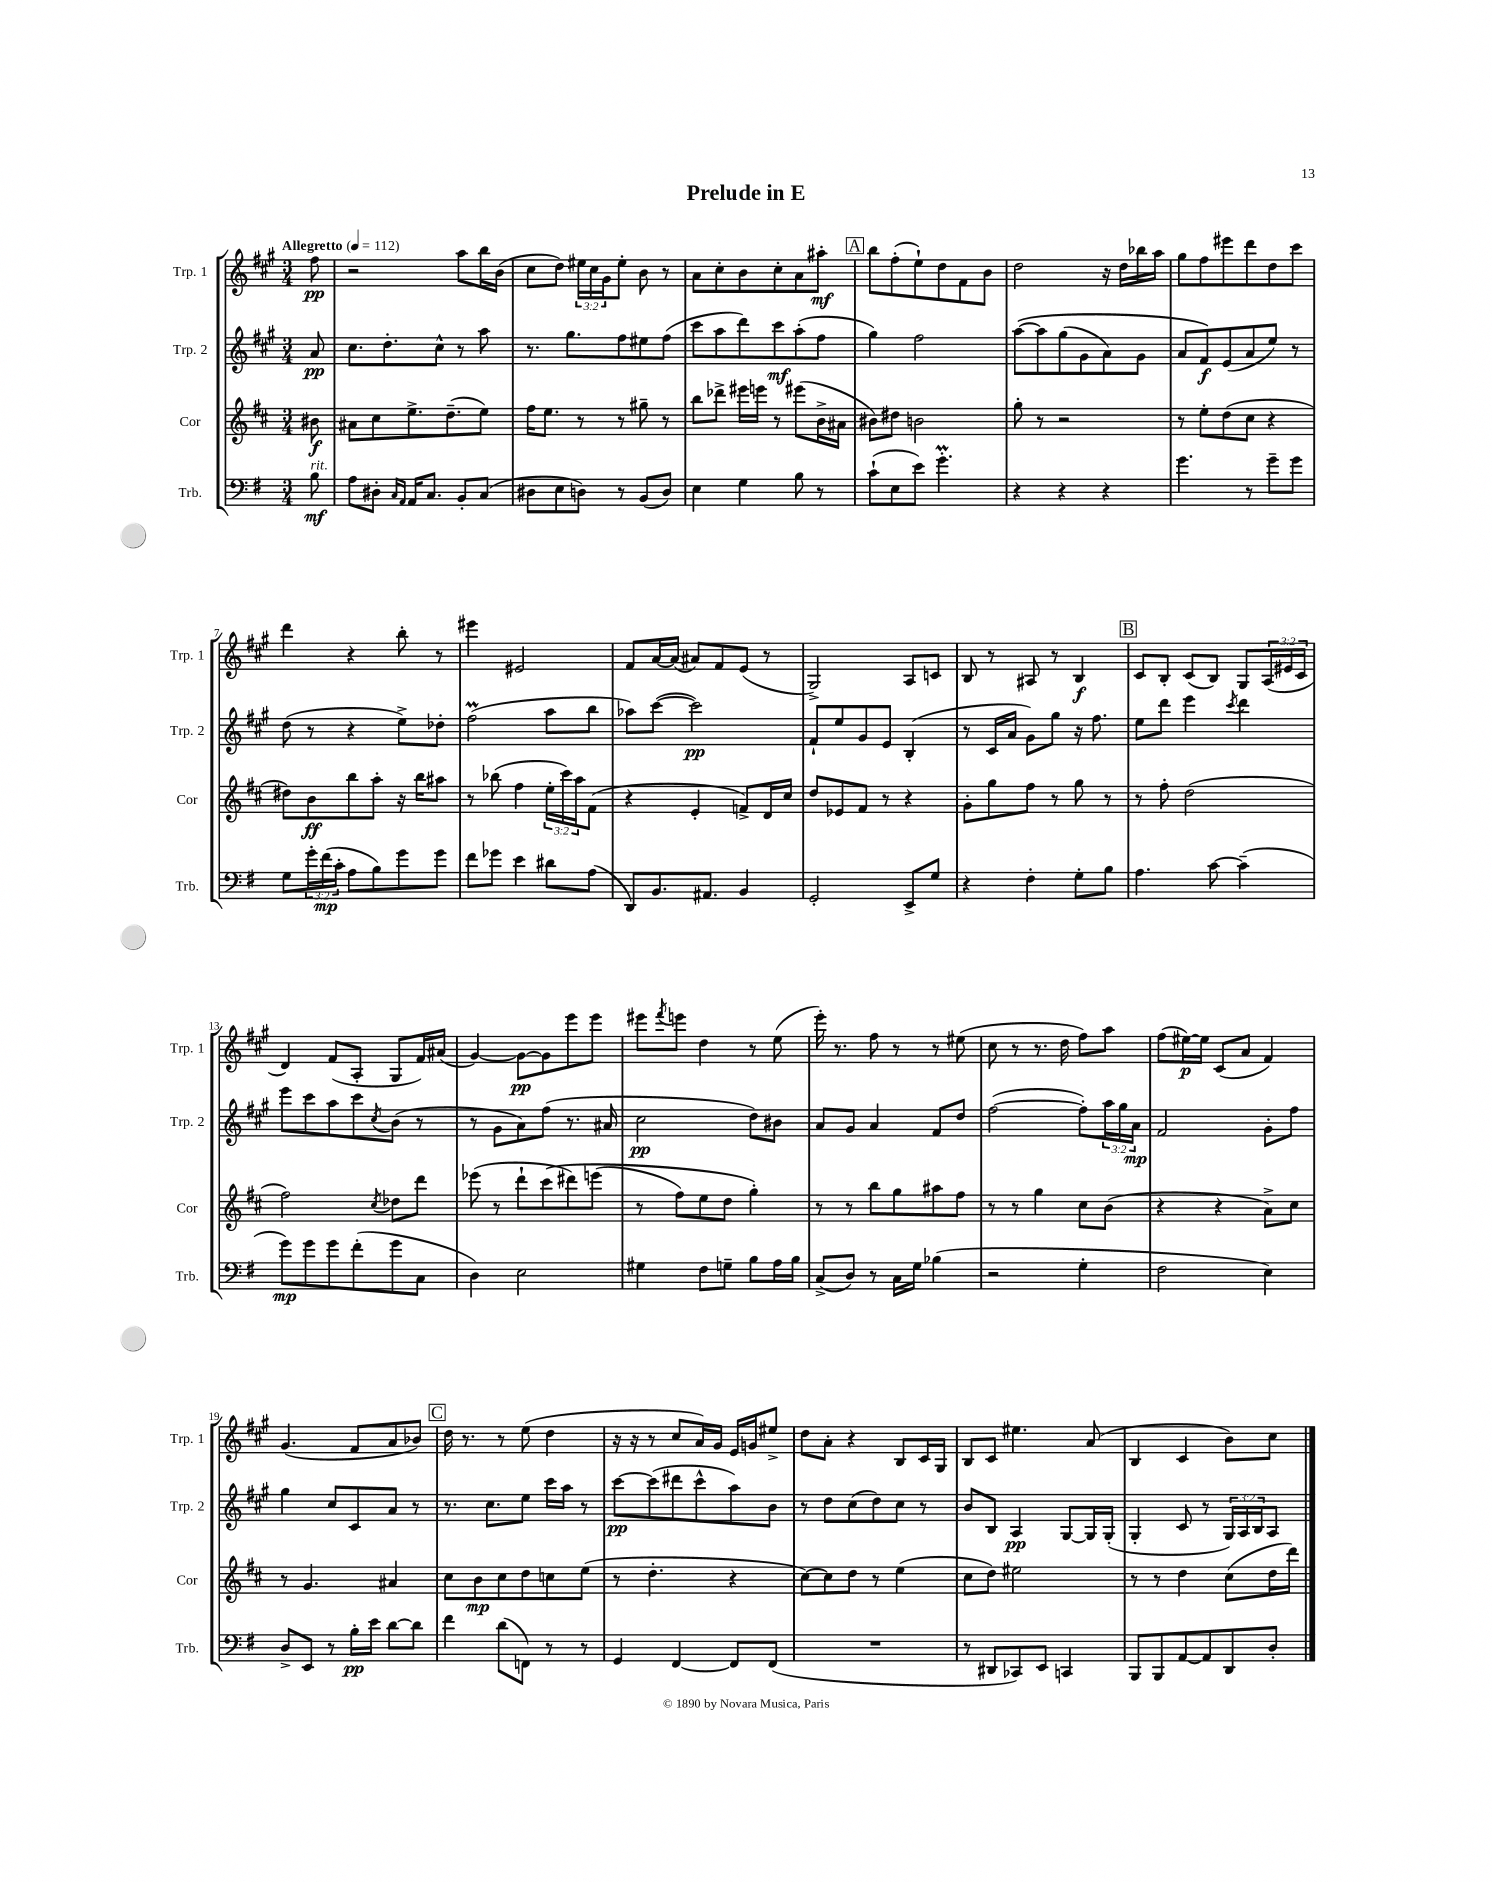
\header { title = "Prelude in E" }
<<
\new StaffGroup <<
\new Staff = "s0" \with { instrumentName = "Trp. 1" shortInstrumentName = "Trp. 1" } {
    \clef treble \key a \major \numericTimeSignature \time 3/4 \override Staff.TupletNumber.text = #tuplet-number::calc-fraction-text \partial 8 \tempo "Allegretto" 4 = 112
    fis''8\pp |
    r2 a''8 b''16 b'16( |
    cis''8 d''8) \tuplet 3/2 { eis''16 cis''16 gis'16 } eis''8-. b'8 r8 |
    a'8 cis''8-. b'8 cis''8-. a'8 ais''8-.\mf |
    \mark \markup { \box "A" } b''8 fis''8-.( e''8-!) d''8 fis'8 b'8 |
    d''2 r16 d''16 bes''16 a''16 |
    gis''8 fis''8 eis'''8 d'''8 d''8 cis'''8 |
    d'''4 r4 b''8-. r8 |
    eis'''4 eis'2 |
    fis'8 a'16~ a'16( ais'8) fis'8 e'8( r8 |
    gis2->) a8 c'8 |
    b8 r8 ais8 r8 b4\f |
    \mark \markup { \box "B" } cis'8 b8-. cis'8( b8) gis8 \tuplet 3/2 { a16( eis'16 cis'16 } |
    d'4) fis'8( a8-. gis8 fis'16) ais'16( |
    gis'4~) gis'8~\pp gis'8 e'''8 e'''8 |
    eis'''8 \acciaccatura { fis'''8 } e'''8 d''4 r8 e''8( |
    e'''16-.) r8. fis''8 r8 r8 eis''8( |
    cis''8 r8 r8. d''16 fis''8) a''8 |
    fis''8( eis''16~\p) eis''16 cis'8( a'8 fis'4) |
    gis'4.( fis'8 a'8 bes'8) |
    \mark \markup { \box "C" } d''16 r8. r8 e''8( d''4 |
    r16 r16 r8 cis''8 a'16) gis'16 e'16 g'16 eis''8-> |
    d''8 a'8-. r4 b8 cis'16 gis16 |
    b8 cis'8 eis''4. a'8( |
    b4 cis'4 b'8) cis''8 \bar "|." |
}
\new Staff = "s1" \with { instrumentName = "Trp. 2" shortInstrumentName = "Trp. 2" } {
    \clef treble \key a \major \numericTimeSignature \time 3/4 \override Staff.TupletNumber.text = #tuplet-number::calc-fraction-text \partial 8
    a'8\pp |
    cis''8. d''8.-. cis''8-^ r8 a''8 |
    r8. gis''8. fis''8 eis''8 fis''8( |
    cis'''8 a''8 d'''8) cis'''8\mf a''8-.( fis''8 |
    \mark \markup { \box "A" } gis''4) fis''2 |
    a''8~\( a''8 gis''8( gis'8 a'8) gis'8 |
    a'8 fis'8\f\) e'8( a'8 e''8) r8 |
    d''8( r8 r4 e''8->) des''8-. |
    fis''2\prall( a''8 b''8 |
    aes''8) cis'''8~( cis'''2\pp) |
    fis'8-! e''8 gis'8 e'8 b4-.( |
    r8 cis'16 a'16 gis'8) gis''8 r16 fis''8. |
    \mark \markup { \box "B" } e''8 d'''8 e'''4 \acciaccatura { cis'''8 } d'''4 |
    e'''8 cis'''8 a''8 cis'''8 \acciaccatura { cis''8 } b'8( r8 |
    r8 gis'8 a'8) fis''8( r8. ais'16 |
    cis''2\pp d''8) bis'8 |
    a'8 gis'8 a'4 fis'8 d''8 |
    fis''2~( fis''8-.) \tuplet 3/2 { a''16 gis''16 a'16\mp } |
    fis'2 gis'8-. fis''8 |
    gis''4 cis''8 cis'8 a'8 r8 |
    \mark \markup { \box "C" } r8. cis''8. e''8 cis'''16 a''16 r8 |
    cis'''8~\pp cis'''8( dis'''8 cis'''8-^ a''8) b'8 |
    r8 d''8 cis''8( d''8) cis''8 r8 |
    b'8 b8 a4\pp gis8~ gis16 gis16-.( |
    gis4-. cis'8 r8 \tuplet 3/2 { gis16) a16 b16 } a8 \bar "|." |
}
\new Staff = "s2" \with { instrumentName = "Cor" shortInstrumentName = "Cor" } {
    \clef treble \key d \major \numericTimeSignature \time 3/4 \override Staff.TupletNumber.text = #tuplet-number::calc-fraction-text \partial 8
    bis'8\f |
    ais'8 cis''8 e''8.-> d''8.--( e''8) |
    fis''16 e''8. r8 r8 gis''8-- r8 |
    b''8 des'''8-> eis'''16 e'''16 r8 eis'''8( b'16-> ais'16 |
    \mark \markup { \box "A" } bis'8) dis''8 b'2 |
    g''8-. r8 r2 |
    r8 e''8-. d''8( cis''8 r4 |
    dis''8) b'8\ff b''8 a''8-. r16 b''16 ais''8 |
    r8 bes''8( fis''4 \tuplet 3/2 { e''16-. cis'''16) a''16 } fis'8( |
    r4 e'4-. f'8->) d'16 cis''16 |
    d''8 ees'8 fis'8 r8 r4 |
    g'8-. g''8 fis''8 r8 g''8 r8 |
    \mark \markup { \box "B" } r8 fis''8-. d''2( |
    fis''2) \acciaccatura { cis''8 } des''8 d'''8 |
    ees'''8( r8 d'''8-! cis'''8\( dis'''8) e'''8( |
    r8 fis''8) e''8 d''8 g''4-.\) |
    r8 r8 b''8 g''8 ais''8 fis''8 |
    r8 r8 g''4 cis''8 b'8( |
    r4 r4 a'8->) cis''8 |
    r8 g'4. ais'4 |
    \mark \markup { \box "C" } cis''8 b'8\mp cis''8 d''8 c''8 e''8( |
    r8 d''4.-. r4 |
    cis''8~) cis''8 d''8 r8 e''4( |
    cis''8 d''8) eis''2 |
    r8 r8 d''4 cis''8( d''16 d'''16) \bar "|." |
}
\new Staff = "s3" \with { instrumentName = "Trb." shortInstrumentName = "Trb." } {
    \clef bass \key g \major \numericTimeSignature \time 3/4 \override Staff.TupletNumber.text = #tuplet-number::calc-fraction-text \partial 8
    b8\mf^\markup { \italic "rit." } |
    a8 dis8-. \grace { c16 a,16 } a,16 c8. b,8-. c8( |
    dis8 e8 d8) r8 b,8( d8) |
    e4 g4 b8 r8 |
    \mark \markup { \box "A" } c'8-!( e8 e'8) g'4.-.\prall |
    r4 r4 r4 |
    g'4. r8 g'8-- g'8 |
    g8 \tuplet 3/2 { g'16-. fis'16\mp( c'16-. } a8 b8) g'8 g'8 |
    fis'8 ges'8 e'4 dis'8 a8( |
    d,8) b,8. ais,8. b,4 |
    g,2-. e,8-> g8 |
    r4 fis4-. g8-. b8 |
    \mark \markup { \box "B" } a4. c'8~ c'4--( |
    g'8\mp) g'8 g'8 fis'8-.( g'8 c8 |
    d4) e2 |
    gis4 fis8 g8-- b8 a16 b16 |
    c8->( d8) r8 c16 g16 bes4( |
    r2 g4-. |
    fis2 e4) |
    d8-> e,8 r8 b16-.\pp e'16 d'8~ d'8 |
    \mark \markup { \box "C" } fis'4 d'8( f,8) r8 r8 |
    g,4 fis,4~ fis,8 fis,8( |
    R2. |
    r8 dis,8 ces,8) e,8 c,4 |
    b,,8 b,,8 a,8~ a,8 d,8 d8-. \bar "|." |
}
>>
>>
